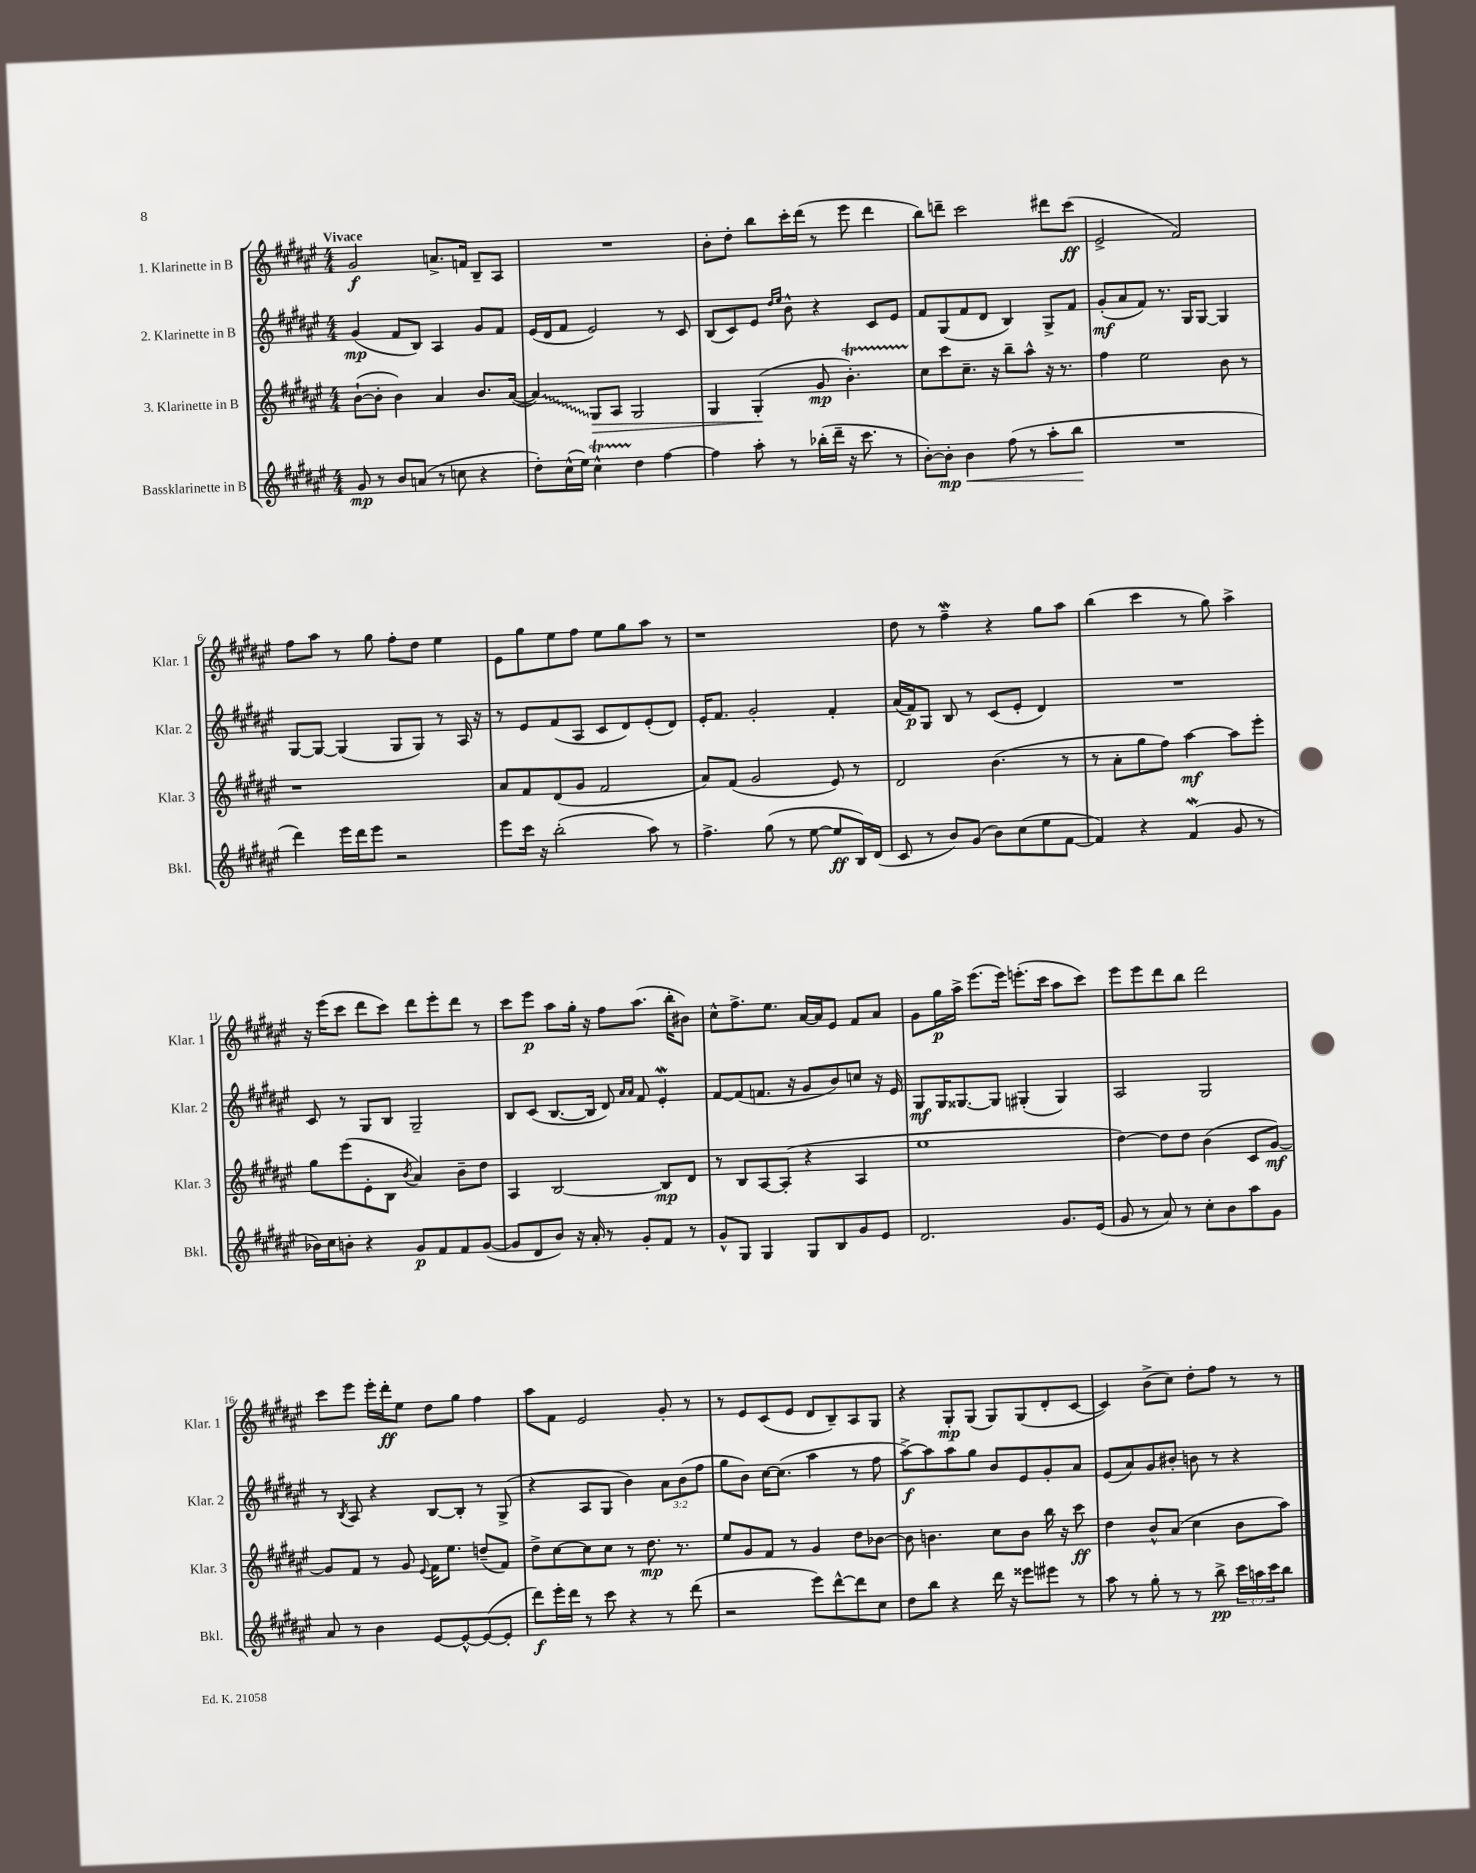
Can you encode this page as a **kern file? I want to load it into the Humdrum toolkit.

**kern	**kern	**kern	**kern
*staff4	*staff3	*staff2	*staff1
*clefG2	*clefG2	*clefG2	*clefG2
*k[f#c#g#d#a#e#]	*k[f#c#g#d#a#e#]	*k[f#c#g#d#a#e#]	*k[f#c#g#d#a#e#]
*M4/4	*M4/4	*M4/4	*M4/4
8g#	([8b`	(4g#	2g#
8r	8b']	.	.
8b	4b)	8f#	.
(8a	.	8B)	.
8r	4a#	4A#	8.a^
8cc	.	.	.
.	.	.	16f
4r	8.b	8g#	8B~
.	.	8f#	8A#
.	([16a#	.	.
=	=	=	=
8dd#')	4a#])	(16e#	1r
.	.	16d#	.
(16cc#^^	.	8f#	.
16ee#)	.	.	.
4cc#^^	8G#	2e#)	.
.	8A#	.	.
4dd#	2G#	.	.
[4ff#	.	8r	.
.	.	8c#	.
=	=	=	=
4ff#]	4G#	(8B	8b'
.	.	8c#)	8dd#'
8aa#'	(4G#'	8e#	8bb
.	.	16qqdd#	.
.	.	16qqee#	.
8r	.	8b^^	16ccc#'
.	.	.	(16ddd#
(16bb-'	8g#	4r	8r
16ddd#~	.	.	.
16r	4.b')	.	8eee#
8.ccc#	.	.	.
.	.	8c#	4ddd#
8r	.	8e#	.
=	=	=	=
[8b')	8cc#	8f#	8bb)
8b']	8ccc#	(8G#	8ddd~
4b	8.cc#~	8f#	2ccc#
.	.	8d#	.
.	16r	.	.
(8ff#	8bb~	4B)	.
8r	8aa#^^	.	.
8aa#'	16r	8G#^	8ddd#
.	8.r	.	.
8bb	.	8f#	(8ccc#
=	=	=	=
1r	4ff#	(8g#'	2e#^
.	.	8a#	.
.	2ee#	8f#)	.
.	.	8.r	.
.	.	.	2f#)
.	.	16G#	.
.	.	[8G#	.
.	8b	4G#]	.
.	8r	.	.
=	=	=	=
4ddd#)	1r	[8G#	8ff#
.	.	8G#_	8aa#
16eee#	.	(4G#]	8r
16ddd#	.	.	.
8eee#	.	.	8gg#
2r	.	8G#	8ff#'
.	.	8G#)	8dd#
.	.	8r	4ee#
.	.	16A#	.
.	.	16r	.
=	=	=	=
8eee#	8a#	8r	8e#
16ccc#	8f#	8e#	8gg#
16r	.	.	.
(2bb'	(8d#	(8f#	8ee#
.	8g#	8A#	8ff#
.	2f#	8c#	8ee#
.	.	8d#)	8gg#
8aa#)	.	(8e#'	8aa#
8r	.	8d#)	8r
=	=	=	=
4.ff#^	8a#)	16e#'	1r
.	.	8.f#	.
.	(8f#	.	.
.	2g#	2g#'	.
(8gg#	.	.	.
8r	.	.	.
[8ee#	.	.	.
8ee#]	8e#)	4f#'	.
16B)	8r	.	.
(16d#	.	.	.
=	=	=	=
8c#	2d#	(16a#	8dd#
.	.	16f#)	.
8r	.	8G#	8r
8b)	.	8B	4ff#~
(8g#	.	8r	.
8b)	(4.b	(8c#	4r
(8cc#	.	8e#'	.
8ee#	.	4d#)	8gg#
[8f#	8r	.	8aa#
=	=	=	=
4f#])	8r	1r	(4bb
.	8a#'	.	.
4r	8gg#	.	4ccc#
.	8ff#)	.	.
(4f#	[4aa#	.	8r
.	.	.	8gg#)
8g#	8aa#]	.	4aa#^
8r	8eee#'	.	.
=	=	=	=
16b-)	8gg#	8c#	16r
16cc#	.	.	(16eee#
8b'	(8eee#	8r	8ccc#
4r	8e#'	8G#	8ddd#
.	8B	8B	8ccc#)
.	8qb	.	.
8g#	4a#)	2G#~	8ddd#
8f#	.	.	8eee#'
8f#	8b~	.	8ddd#
([8g#	8dd#	.	8r
=	=	=	=
8g#]	4A#	8B	8ccc#
8d#	.	(8c#	8eee#
8b)	[2B	[8.B	8aa#
16r	.	.	16gg#'
16a#'	.	16B]	16r
8r	.	8d#)	8ff#
.	.	16qqa#	.
.	.	16qqa#	.
8g#'	.	8f#	(8.aa#
8f#	8B]	4e#'	.
.	.	.	16bb'
8r	8d#	.	8b#)
=	=	=	=
8g#^^	8r	[8f#	8cc#^^
8G#	8B	(8f#]	8.ff#^
4G#	[8A#	8.f	.
.	.	.	8.ee#
.	(8A#']	.	.
.	.	16r	.
8G#	4r	8g#	[16a#
.	.	.	16a#]
8B	.	8b)	8e#
8g#	4A#	8cc	8f#
8e#	.	16r	8a#
.	.	16e#	.
=	=	=	=
2.d#	1ee#	8G#	8g#
.	.	16G#	16gg#
.	.	[8.G##	16aa#^
.	.	.	(8.eee#
.	.	8G##]	.
.	.	.	16eee#)
.	.	(4G#'	(8.eee'
.	.	.	16ccc#
8.g#	.	4G#)	8aa#
.	.	.	8ccc#)
(16e#	.	.	.
=	=	=	=
8g#	[4dd#)	2A#	8eee#
8r	.	.	8eee#
8a#)	8dd#]	.	8ddd#
8r	8dd#	.	8bb
8cc#'	(4b	2G#	2ddd#
8b	.	.	.
8aa#	8c#	.	.
8g#	[8g#)	.	.
=	=	=	=
8a#	8g#]	8r	8ccc#
.	.	8qB	.
8r	8f#	8A#	8eee#
4b	8r	4r	16eee#'
.	.	.	16ddd#'
.	8g#	.	8ee#
.	8qqe#	.	.
[8e#	16f#	[8B	8dd#
.	8.ee#	.	.
8e#^^_	.	8B']	8gg#
(8e#_	(8dd~	8r	4ff#
8e#']	8f#)	(8G#^	.
=	=	=	=
8ddd#)	8dd#^	4r	8aa#
16eee#'	[8cc#	.	8f#
16ddd#	.	.	.
8r	8cc#]	8A#	2e#
8ccc#	8cc#	8G#	.
4r	8r	4b)	.
.	8.dd#	.	.
8r	.	12a#	8g#'
.	8.r	.	.
.	.	(12b	.
(8ddd#	.	.	8r
.	.	12ff#	.
=	=	=	=
2r	8ee#	8gg#	8r
.	8g#	8b)	8e#
.	8f#	[16cc#	(8c#
.	.	(8.cc#]	.
.	8r	.	8e#
8eee#)	4g#	4aa#	8d#
[8ddd#^^	.	.	8B~)
8ddd#]	8dd#	8r	8A#
8cc#	[8b-	8ff#	8G#
=	=	=	=
8dd#	8b-]	[8aa#^)	4r
8bb	4.b	8aa#]	.
4r	.	8aa#	8G#'
.	.	8gg#	(8G#
16ddd#	8cc#	8b	8G#)
16r	.	.	.
8eee##	8b	8e#	(8G#
8eee#	16bb	8g#'	8d#'
.	16r	.	.
8r	8ccc#	8a#	[8c#
=	=	=	=
8aa#	4dd#	(8e#	4c#])
8r	.	8a#)	.
8gg#'	8b^^	8g#	(8b^
8r	(8a#	8b#'	8cc#)
8r	4cc#	8b	8dd#'
8bb^	.	8r	8ff#
24ccc#	8b	4r	8r
24aa	.	.	.
24ccc#	.	.	.
8bb	8aa#)	.	8r
==	==	==	==
*-	*-	*-	*-
